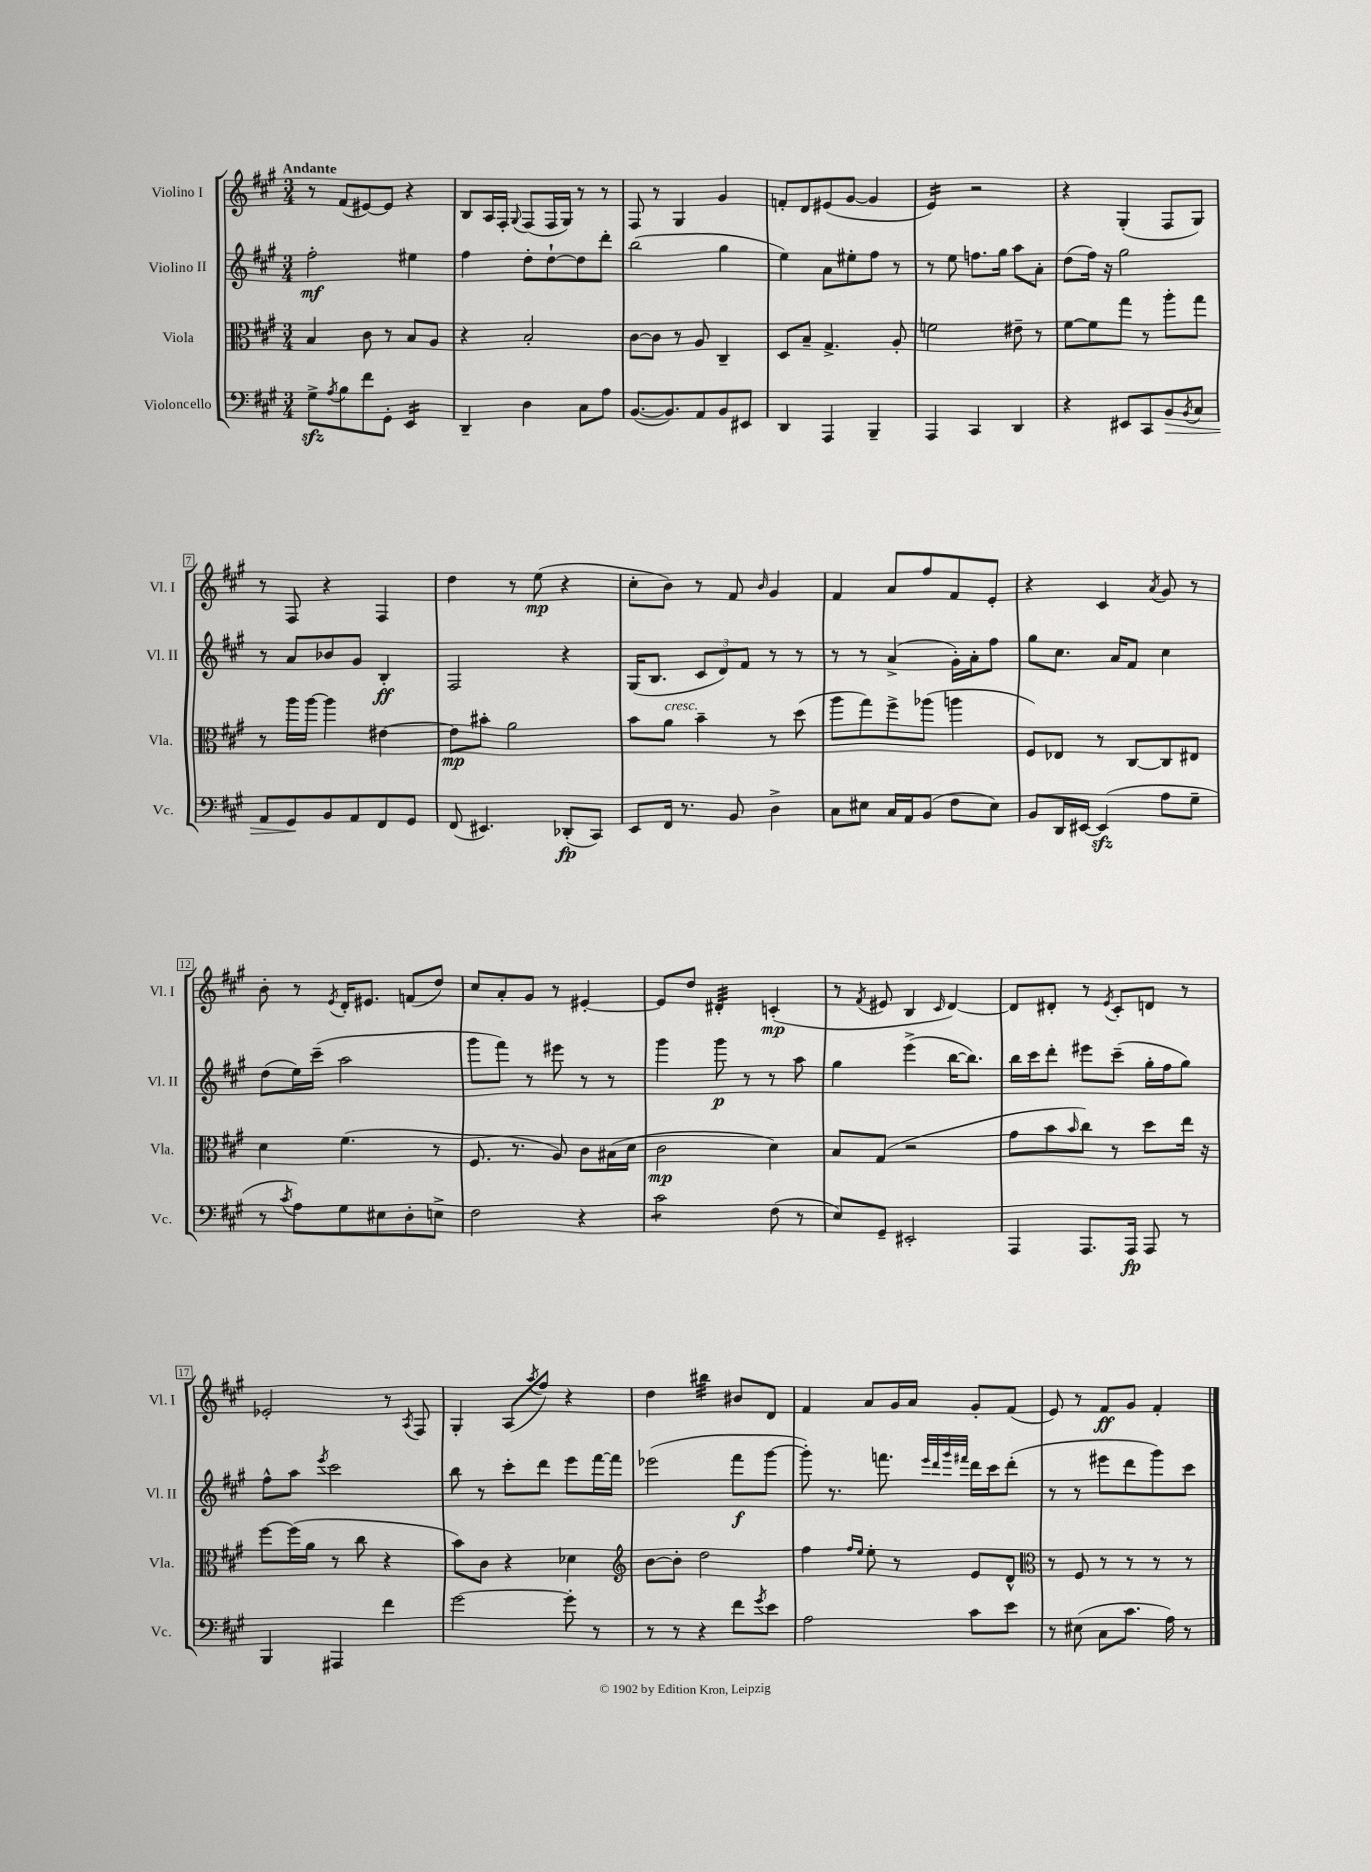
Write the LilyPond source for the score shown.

<<
\new StaffGroup <<
\new Staff = "s0" \with { instrumentName = "Violino I" shortInstrumentName = "Vl. I" } {
    \clef treble \key a \major \numericTimeSignature \time 3/4 \tempo "Andante"
    r8 fis'8( eis'8~) eis'8 r4 |
    b8 a16 fis16-. \appoggiatura { gis8 } fis8( fis16 gis16) r8 r8 |
    fis8 r8 gis4 gis'4 |
    f'8-. d'8 eis'8( gis'8~ gis'4 |
    e'4:16) r2 |
    r4 gis4-.( fis8 gis8) |
    r8 fis8 r4 fis4 |
    d''4 r8 e''8\mp( r4 |
    cis''8-. b'8) r8 fis'8 \grace { b'16 } gis'4 |
    fis'4 a'8 fis''8 fis'8 e'8-. |
    r4 cis'4 \acciaccatura { a'8 } gis'8 r8 |
    b'8-. r8 \acciaccatura { e'8 } d'16-. eis'8. f'8( d''8) |
    cis''8 a'8-. gis'8 r8 eis'4~-. |
    eis'8 d''8 dis'4:32-. c'4-.\mp( |
    r8 \acciaccatura { fis'8 } eis'8 b4 \grace { cis'16 } d'4~) |
    d'8 dis'8-. r8 \acciaccatura { e'8 } cis'8-. d'8 r8 |
    ees'2-. r8 \acciaccatura { a8 } fis8 |
    gis4-. a8( \acciaccatura { a''8 } fis''8) r4 |
    d''4 bis''4:32 bis'8 d'8 |
    fis'4 a'8 gis'16 a'16 gis'8-. fis'8( |
    e'8) r8 fis'8\ff gis'8 fis'4-. \bar "|." |
}
\new Staff = "s1" \with { instrumentName = "Violino II" shortInstrumentName = "Vl. II" } {
    \clef treble \key a \major \numericTimeSignature \time 3/4
    fis''2-.\mf eis''4 |
    fis''4 d''8-. d''8~-! d''8 d'''8-. |
    b''2( gis''4 |
    e''4) a'8 eis''8-. fis''8 r8 |
    r8 e''8 f''8. gis''16 a''8 a'8-. |
    d''8( fis''16) r16 gis''2 |
    r8 a'8 bes'8 gis'8 b4-.\ff |
    fis2 r4 |
    gis16( b8. \tuplet 3/2 { cis'8 d'8) fis'8 } r8 r8 |
    r8 r8 a'4->( gis'16-.) a'16-. fis''8 |
    gis''8 cis''8. a'16 fis'8 cis''4 |
    d''8( e''16) cis'''16--( a''2 |
    gis'''8 fis'''8) r8 eis'''8 r8 r8 |
    gis'''4 gis'''8\p r8 r8 a''8 |
    gis''4 e'''4->( b''16~ b''8.) |
    b''16 cis'''16 d'''8-. eis'''8 cis'''8--( gis''16-. fis''16 gis''8) |
    fis''8-^ a''8 \acciaccatura { e'''8 } cis'''2 |
    b''8 r8 cis'''8-. d'''8 e'''8 fis'''16~ fis'''16 |
    ees'''2( fis'''8\f gis'''8~ |
    gis'''8-.) r8. f'''8. \grace { e'''32 d'''32 gis'''32 fis'''32 } d'''16 cis'''16 d'''8-.( |
    r8 r8 eis'''8 d'''8 gis'''8) cis'''8 \bar "|." |
}
\new Staff = "s2" \with { instrumentName = "Viola" shortInstrumentName = "Vla." } {
    \clef alto \key a \major \numericTimeSignature \time 3/4
    b4 cis'8 r8 b8 a8 |
    r4 b2-. |
    cis'8~ cis'8 r8 a8 cis4-- |
    d8 b8-- gis4.-> a8-. |
    f'2 eis'8-- r8 |
    fis'8~ fis'8 gis''8 r8 a''8-. gis''8 |
    r8 a''16 a''16~ a''4 eis'4~ |
    eis'8\mp bis'8-. a'2 |
    b'8 a'8^\markup { \italic "cresc." } b'4-- r8 d''8( |
    a''8 gis''8) fis''8-> aes''8( a''4 |
    fis8) ees8 r8 cis8~ cis8 eis8 |
    d'4 fis'4.( r8 |
    fis8. r8. a8) cis'8 bis16( d'16 |
    cis'2\mp d'4) |
    b8 gis8( r2 |
    gis'8 b'8 \grace { b'16 } cis''8) r8 d''8 e''16 r16 |
    fis''8~ fis''16( a'16 r8 cis''8 r4 |
    b'8) cis'8 r4 des'4 |
    \clef treble b'8~ b'8-. d''2 |
    fis''4 \grace { fis''16 e''16 } e''8-. r8 e'8 d'8-^ |
    \clef alto r8 fis8 r8 r8 r8 r8 \bar "|." |
}
\new Staff = "s3" \with { instrumentName = "Violoncello" shortInstrumentName = "Vc." } {
    \clef bass \key a \major \numericTimeSignature \time 3/4
    gis8->\sfz \acciaccatura { a8 } b8 fis'8 gis,8-. e,4:16 |
    d,4-- d4 cis8 a8 |
    b,8.~( b,8.) a,8 b,8 eis,8 |
    d,4 a,,4 b,,4-- |
    a,,4 cis,4 d,4 |
    r4 eis,8 cis,8 b,8\> \acciaccatura { b,8 } cis8 |
    a,8 gis,8\! b,8 a,8 fis,8 gis,8 |
    fis,8( eis,4.) des,8-.\fp( cis,8) |
    e,8 fis,16 r8. b,8 d4-> |
    cis8 eis8 cis16 a,16 b,8( fis8 eis8) |
    b,8 d,16 eis,16~ eis,4\sfz( a8 gis8-- |
    r8 \acciaccatura { cis'8 } a8) gis8 eis8 d8-. e8-> |
    fis2 r4 |
    cis'2:8 fis8( r8 |
    e8) gis,8-- eis,2-. |
    a,,4 a,,8. a,,16\fp a,,8 r8 |
    b,,4 ais,,4 fis'4 |
    gis'2~ gis'8-. r8 |
    r8 r8 r4 fis'8 \acciaccatura { gis'8 } e'8 |
    a2 cis'8 e'8 |
    r8 eis8( cis8 cis'8. a16) r8 \bar "|." |
}
>>
>>
\layout { \context { \Score \override BarNumber.stencil = #(make-stencil-boxer 0.1 0.3 ly:text-interface::print) } }
